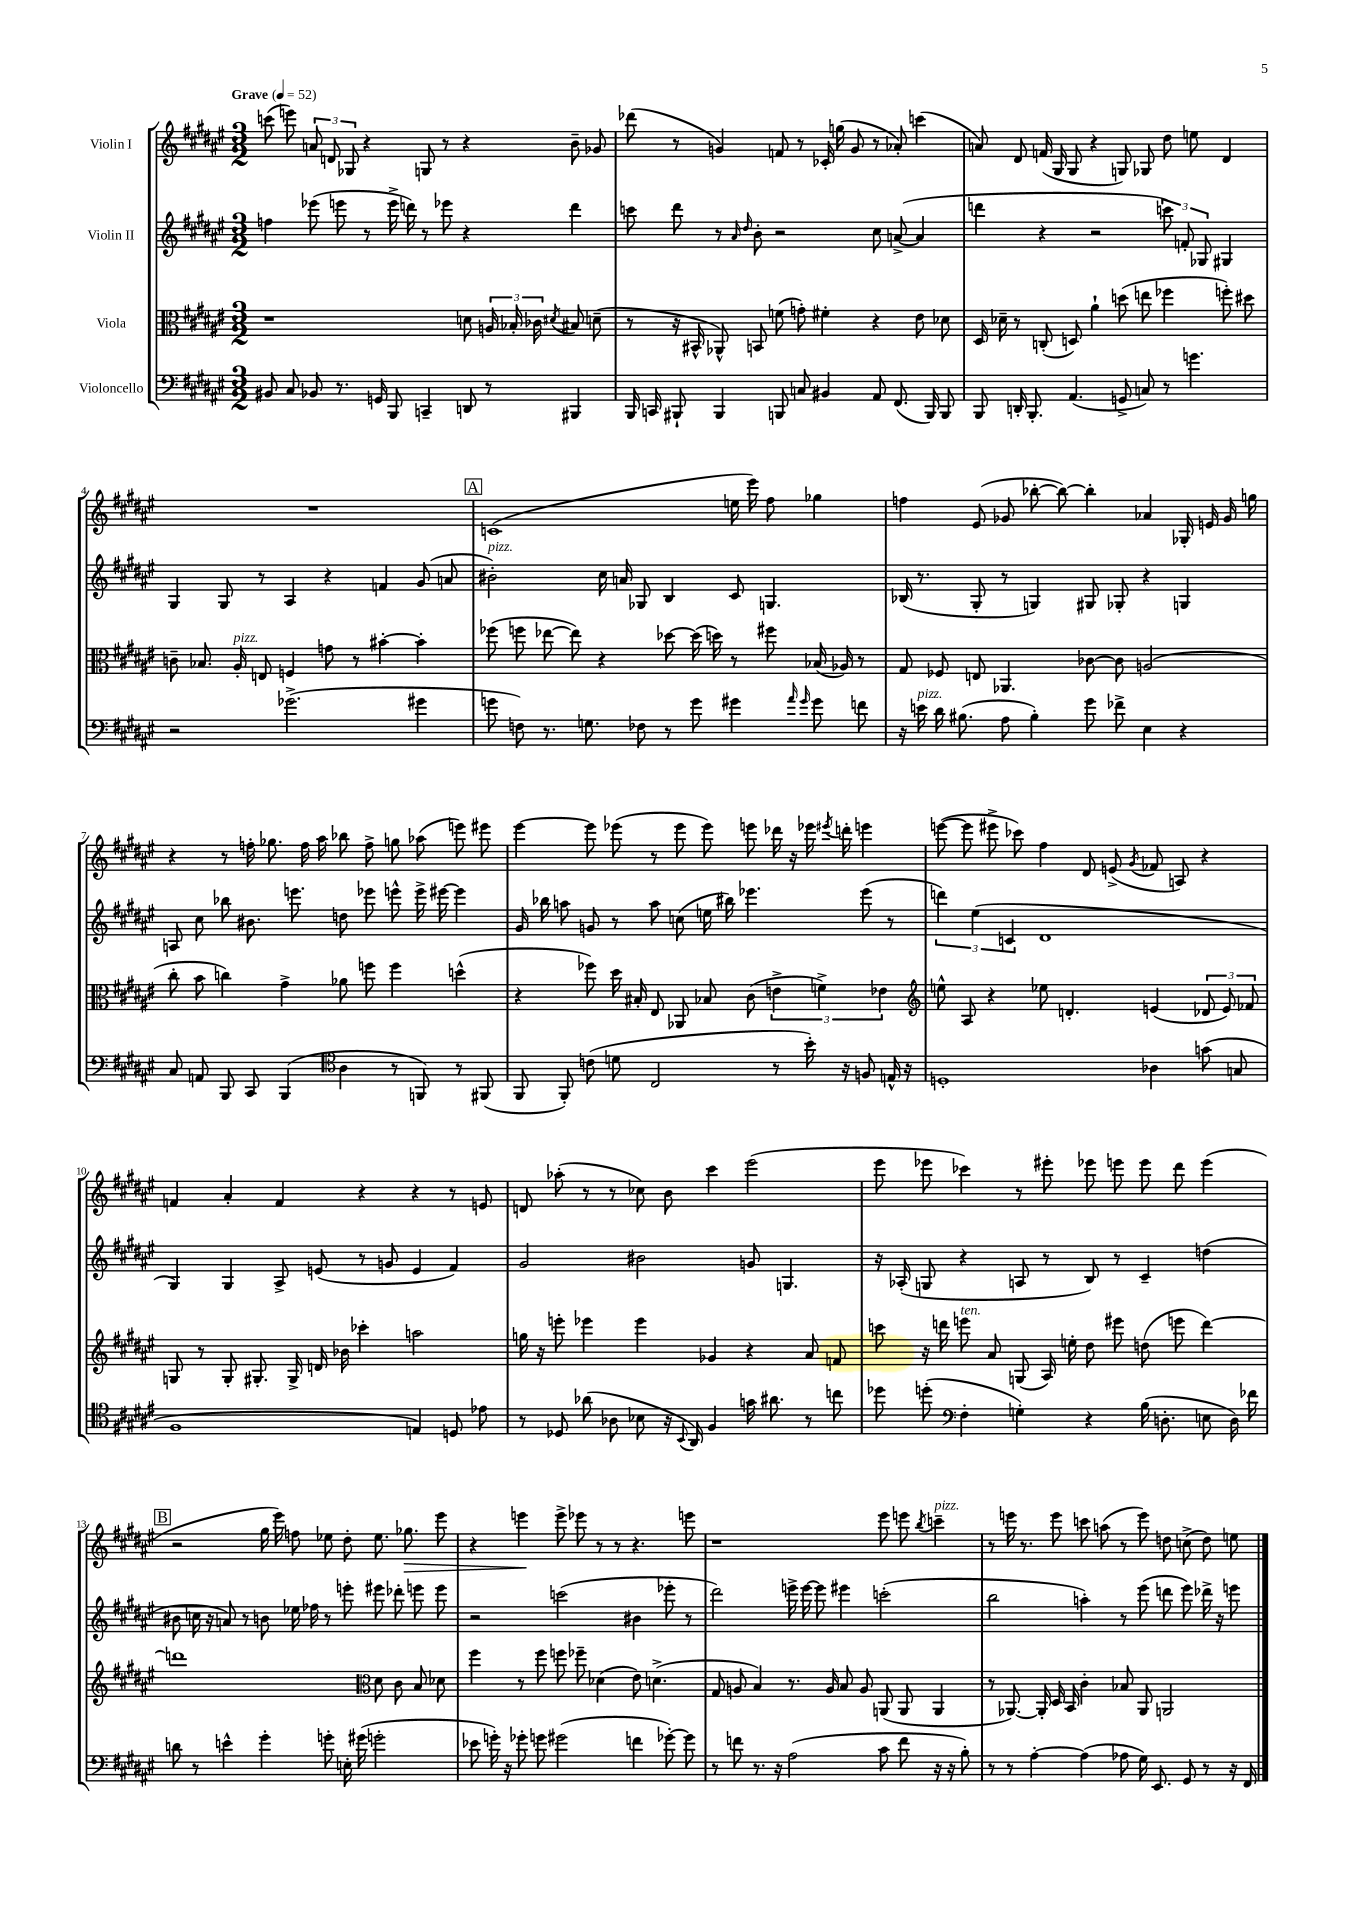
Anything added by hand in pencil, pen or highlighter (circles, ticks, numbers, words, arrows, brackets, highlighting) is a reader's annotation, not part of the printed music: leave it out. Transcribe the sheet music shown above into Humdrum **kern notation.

**kern	**kern	**kern	**kern	**dynam
*part4	*part3	*part2	*part1	*part1
*staff4	*staff3	*staff2	*staff1	*staff1
*I"Violoncello	*I"Viola	*I"Violin II	*I"Violin I	*
*clefF4	*clefC3	*clefG2	*clefG2	*
*k[f#c#g#d#a#e#]	*k[f#c#g#d#a#e#]	*k[f#c#g#d#a#e#]	*k[f#c#g#d#a#e#]	*
*M3/2	*M3/2	*M3/2	*M3/2	*
*MM52	*MM52	*MM52	*MM52	*
=1	=1	=1	=1	=1
!	!	!	!LO:TX:a:B:t=Grave	!
8BB#X/	1r	4ffn\	(8cccn\	.
8C#/	.	.	8eeen\)	.
8BB-X/	.	(8eee-X\	12an/	.
.	.	.	12dn/	.
8.r	.	8eeen\	.	.
.	.	.	12G-X/	.
.	.	8r	4r	.
16GGn/	.	.	.	.
8BBB/	.	16eee^\	.	.
.	.	16dddn\)	.	.
4CCn~/	.	8r	8Gn/	.
.	.	8eee-X\	8r	.
8DDn/	8dn\	4r	4r	.
8r	24An/	.	.	.
.	24B-X'/	.	.	.
.	24c-X\	.	.	.
.	8qd#X/	.	.	.
4BBB#X/	8B#X/	4ddd\	8b~\	.
.	(8dn~\	.	8g-X/	.
=2	=2	=2	=2	=2
16BBB/	8r	8cccn\	(8ddd-X\	.
16CCn/	.	.	.	.
8BBB#X`/	16r	8ddd#\	8r	.
.	16BB#X^^/	.	.	.
4BBB#/	8AA-X^^/)	8r	4gn/)	.
.	.	16qqa#/	.	.
.	.	16qqdd#/	.	.
.	8BBn/	8b'\	.	.
8BBBn/	(8fn\	2r	8fn/	.
8Cn/	8gn'\)	.	8r	.
4BB#X/	4f#X'\	.	16c-X'/	.
.	.	.	(16ggn\	.
.	.	.	8g/	.
8AA#/	4r	8cc#\	8r	.
(8.FF#/	.	([8an^/	8a-X'/)	.
.	8e#\	4a/]	(4cccn\	.
16BBB/)	.	.	.	.
8BBB/	8d-X\	.	.	.
=3	=3	=3	=3	=3
8BBB/	16D#/	4dddn\	8an/)	.
.	16d-X~\	.	.	.
16DDn'/	8r	.	8d#/	.
8.BBB'/	.	.	.	.
.	(8Cn'/	4r	(16fn/	.
.	.	.	16G#/	.
(4.AA#/	8Dn/)	.	8G#/	.
.	4a#`\	2r	4r	.
8GGn^/	(8ddn\	.	8Gn/)	.
8Cn/)	8een\	.	8G-X/	.
8r	4ff-X\	12cccn\)	8dd#\	.
.	.	12fn'/	.	.
4.gn\	.	.	8een\	.
.	.	12G-X/	.	.
.	8ffn'\)	4G#X/	4d#/	.
.	8dd#X\	.	.	.
!!LO:LB:g=z
=4	=4	=4	=4	=4
2r	8cn~\	4G#/	1.r	.
.	8.B-X/	.	.	.
.	.	8G#/	.	.
!	!LO:TX:a:i:t=pizz.	!	!	!
.	16A#'/	.	.	.
.	8En/	8r	.	.
(2.g-X^\	4Fn/	4A#/	.	.
.	8gn\	4r	.	.
.	8r	.	.	.
.	[4b#X'\	4fn/	.	.
4g#X\	4b#'\]	(8g#/	.	.
.	.	8an/	.	.
!!LO:REH:place=s1:t=A
=5	=5	=5	=5	=5
!	!	!LO:TX:a:i:t=pizz.	!	!
8gn\	(8ff-X\	2b#X'\)	(1cn	.
8Fn\)	8ffn\	.	.	.
8.r	[8ee-X\	.	.	.
.	8ee-\])	.	.	.
8.Gn\	.	.	.	.
.	4r	16cc#\	.	.
.	.	16an/	.	.
8F-X\	.	8G-X/	.	.
8r	[8dd-X\	4B/	.	.
8g\	(16dd-\]	.	.	.
.	16ddn\)	.	.	.
4g#X\	8r	8c#/	16een\	.
.	.	.	16eee#\)	.
.	8ff#X\	4.Gn/	8ff#\	.
16qqa#/	.	.	.	.
16qqg#/	.	.	.	.
8g#\	(16B-X/	.	4gg-X\	.
.	16A-X/)	.	.	.
8fn\	8r	.	.	.
=6	=6	=6	=6	=6
16r	8G#/	(16B-X/	4ffn\	.
!LO:TX:a:i:t=pizz.	!	!	!	!
16en\	.	8.r	.	.
16d#\	8F-X/	.	.	.
(8.B#X\	.	.	.	.
.	8En/	8G#'/	(8e#/	.
8A#\	4.AA-X/	8r	8g-X/	.
4B#'\)	.	4Gn/)	[8bb-X'\	.
.	.	.	8bb-\_)	.
8g#\	[8c-X\	8G#X/	4bb-'\]	.
8f-X^\	8c-\]	8G-X'/	.	.
4E#\	(2An/	4r	4a-X/	.
4r	.	4Gn/	16G-X'/	.
.	.	.	16en/	.
.	.	.	16g-/	.
.	.	.	16ggn\	.
!!LO:LB:g=z
=7	=7	=7	=7	=7
8C#/	8cc#'\	8An/	4r	.
8AAn/	8b\	8cc#\	.	.
8BBB/	4ccn\)	8bb-X\	8r	.
8CC#/	.	8.b#X\	16ffn'\	.
.	.	.	8.gg-X\	.
(4BBB/	4g#^\	.	.	.
.	.	8.eeen\	.	.
.	.	.	16ff\	.
.	.	.	16aa#\	.
*clefC4	*	*	*	*
4A#\	8a-X\	8ddn\	8bb-X\	.
.	8ffn\	8eee-X\	8ff^\	.
8r	4ff\	8eeen^^\	8ggn\	.
8FFn/)	.	16eee^\	(8aa-X\	.
.	.	[16eee#X\	.	.
8r	(4ddn^^\	4eee#\]	8eeen\)	.
(8FF#X/	.	.	8eee#X\	.
=8	=8	=8	=8	=8
8FF#/	4r	16g#/	[4eee#\	.
.	.	16bb-X\	.	.
8FF#'/)	.	8aan\	.	.
(8cn\	8ff-X\)	8gn/	8eee#\]	.
8dn\	16dd#\	8r	(8eee-X\	.
.	16B#X'/	.	.	.
2C#/	8E#/	8aa\	8r	.
.	8AA-X/	(8ccn\	8eee-\	.
.	8B-X/	16een\	8eee-\)	.
.	.	16bb#X\)	.	.
.	(8c#\	4.eee-X\	8eeen\	.
8r	6en^\	.	16ddd-X\	.
.	.	.	16r	.
16b'\)	.	.	16eee-X\	.
.	6fn^\)	.	.	.
.	.	.	8qeee#X/	.
16r	.	.	16dddn'\	.
8Fn/	.	(8eee-\	4eeen\	.
.	6e-X\	.	.	.
16En^^/	.	8r	.	.
16r	.	.	.	.
=9	=9	=9	=9	=9
*	*clefG2	*	*	*
1Dn'	8een^^\	6dddn\)	([8eeen\	.
.	8A#/	.	8eee\]	.
.	.	(6ee#\	.	.
.	4r	.	8eee#X^\	.
.	.	6cn/	.	.
.	.	.	8ccc-X\)	.
.	8ee-X\	1d#	4ff#\	.
.	4.dn'/	.	.	.
.	.	.	8d#/	.
.	.	.	(8en^/	.
.	.	.	8qg#/	.
4A-X\	(4en/	.	8f-X/	.
.	.	.	8An/)	.
(8gn\	12d-X/	.	4r	.
.	12e/)	.	.	.
8Gn/	.	.	.	.
.	12f-X/	.	.	.
!!LO:LB:g=z
=10	=10	=10	=10	=10
1F#	8Gn/	4G#/)	4fn/	.
.	8r	.	.	.
.	8G'/	4G#/	4a#'/	.
.	8.G#X'/	.	.	.
.	.	8A#^/	4f/	.
.	16G#^/	.	.	.
.	16dn/	(8en/	.	.
.	16b-X\	.	.	.
.	4ccc-X'\	8r	4r	.
.	.	8gn/	.	.
4En/)	2aan\	4e/	4r	.
8Dn/	.	4f#/)	8r	.
8e-X\	.	.	8en/	.
=11	=11	=11	=11	=11
8r	16ggn\	2g#/	8dn/	.
.	16r	.	.	.
8D-X/	8eeen'\	.	(8aa-X'\	.
(8a-X\	4eee-X\	.	8r	.
8A-X\	.	.	8r	.
8B-X\	4eee-\	2b#X\	8cc-X\)	.
16r	.	.	8b\	.
8qqBB/	.	.	.	.
16AA#/)	.	.	.	.
4F#/	4g-X/	.	4ccc#\	.
16gn\	4r	8gn/	(2eee#\	.
8.a#X\	.	.	.	.
.	.	4.Gn/	.	.
8r	8a#/	.	.	.
8ccn\	8fn/	.	.	.
=12	=12	=12	=12	=12
8dd-X\	8cccn\	16r	8eee#\	.
.	.	(16A-X'/	.	.
(8ddn'\	16r	8Gn/	8eee-X\	.
.	16dddn\	.	.	.
*clefF4	*	*	*	*
!	!LO:TX:a:i:t=ten.	!	!	!
4F#'\	8eeen\	4r	4ccc-X\)	.
.	8a#/	.	.	.
4Gn'\)	(8Gn/	8An/	8r	.
.	16A#/)	8r	8eee#X'\	.
.	16een'\	.	.	.
4r	8dd#\	8B/)	8eee-X\	.
.	8eee#X\	8r	8eeen\	.
(16B\	(8ddn\	4c#~/	8eee\	.
8.Dn'\	.	.	.	.
.	8eeen\	.	8ddd#\	.
8En\	[4ddd\)	(4ddn\	(4eee\	.
16D\)	.	.	.	.
16f-X\	.	.	.	.
!!LO:LB:g=z
!!LO:REH:place=s1:t=B
=13	=13	=13	=13	=13
8dn\	1dddn]	8b#X\	2r	.
8r	.	16ccn\	.	.
.	.	16r	.	.
4en^^\	.	8an/)	.	.
.	.	8r	.	.
4g#'\	.	8bn\	16gg#\	.
.	.	.	16eee#\)	.
.	.	16ee-X\	8ffn\	.
.	.	16ff-X\	.	.
8gn'\	.	8r	8ee-X\	.
16En'\	.	8eeen'\	8dd#'\	.
(16g#X\	.	.	.	.
*	*clefC3	*	*	*
2gn'\	8d#\	8eee#X\	8.ee-\	.
.	8c#\	8ddd-X'\	.	.
!	!	!	!	!LO:HP:b
.	.	.	8.gg-X\	>
.	8B/	8eeen\	.	.
.	8d-X\	8eee\	8eee#\	.
=14	=14	=14	=14	=14
8e-X\	4ff#\	2r	4r	.
16gn'\)	.	.	.	.
16r	.	.	.	.
8g-X'\	8r	.	4eeen\	.
8gn\	8ff#\	.	.	.
(2g#X\	8ffn\	(2cccn\	8eee^\	]
.	8ff-X~\	.	8eee-X\	.
.	(4d-X\	.	8r	.
.	.	.	8r	.
4fn\	8e#\)	4b#X\	4.r	.
.	(4.dn^\	.	.	.
[8g-X'\)	.	8eee-X'\	.	.
8g-\]	.	8r	8eeen\	.
=15	=15	=15	=15	=15
8r	8G#/	2ddd#\)	1r	.
8fn\	8An/	.	.	.
8.r	4B/)	.	.	.
16r	.	.	.	.
(2A#\	8.r	16eeen^\	.	.
.	.	[16eee\	.	.
.	.	8eee\]	.	.
.	16A/	.	.	.
.	8B/	4eee#X\	.	.
.	8A/	.	.	.
8c#\	(8AAn/	(2cccn'\	8eee#\	.
8f\	8AA/	.	8eeen\	.
.	.	.	8qbb/	.
!	!	!	!LO:TX:a:i:t=pizz.	!
16r	4AA/	.	4cccn~\	.
16r	.	.	.	.
8B'\)	.	.	.	.
=16	=16	=16	=16	=16
8r	8r	2bb\	8r	.
8r	[8.AA-X/)	.	16eeen\	.
.	.	.	8.r	.
[4A#'\	.	.	.	.
.	16AA-'/]	.	.	.
.	16D#/	.	8eee\	.
.	16BB/	.	.	.
(4A#\]	4c#'\	4aan'\)	8cccn\	.
.	.	.	(8aan\	.
8A-X\	8B-X/	8r	8r	.
16G#\)	8AA-/	(8eee#\	8eee\)	.
8.EE#/	.	.	.	.
.	2AAn/	8dddn\	8ddn\	.
8GG#/	.	8eee#\)	(8ccn^\	.
8r	.	16ddd-X^\	8dd\)	.
.	.	16r	.	.
16r	.	8eeen\	8een\	.
16FF#/	.	.	.	.
==	==	==	==	==
*-	*-	*-	*-	*-
